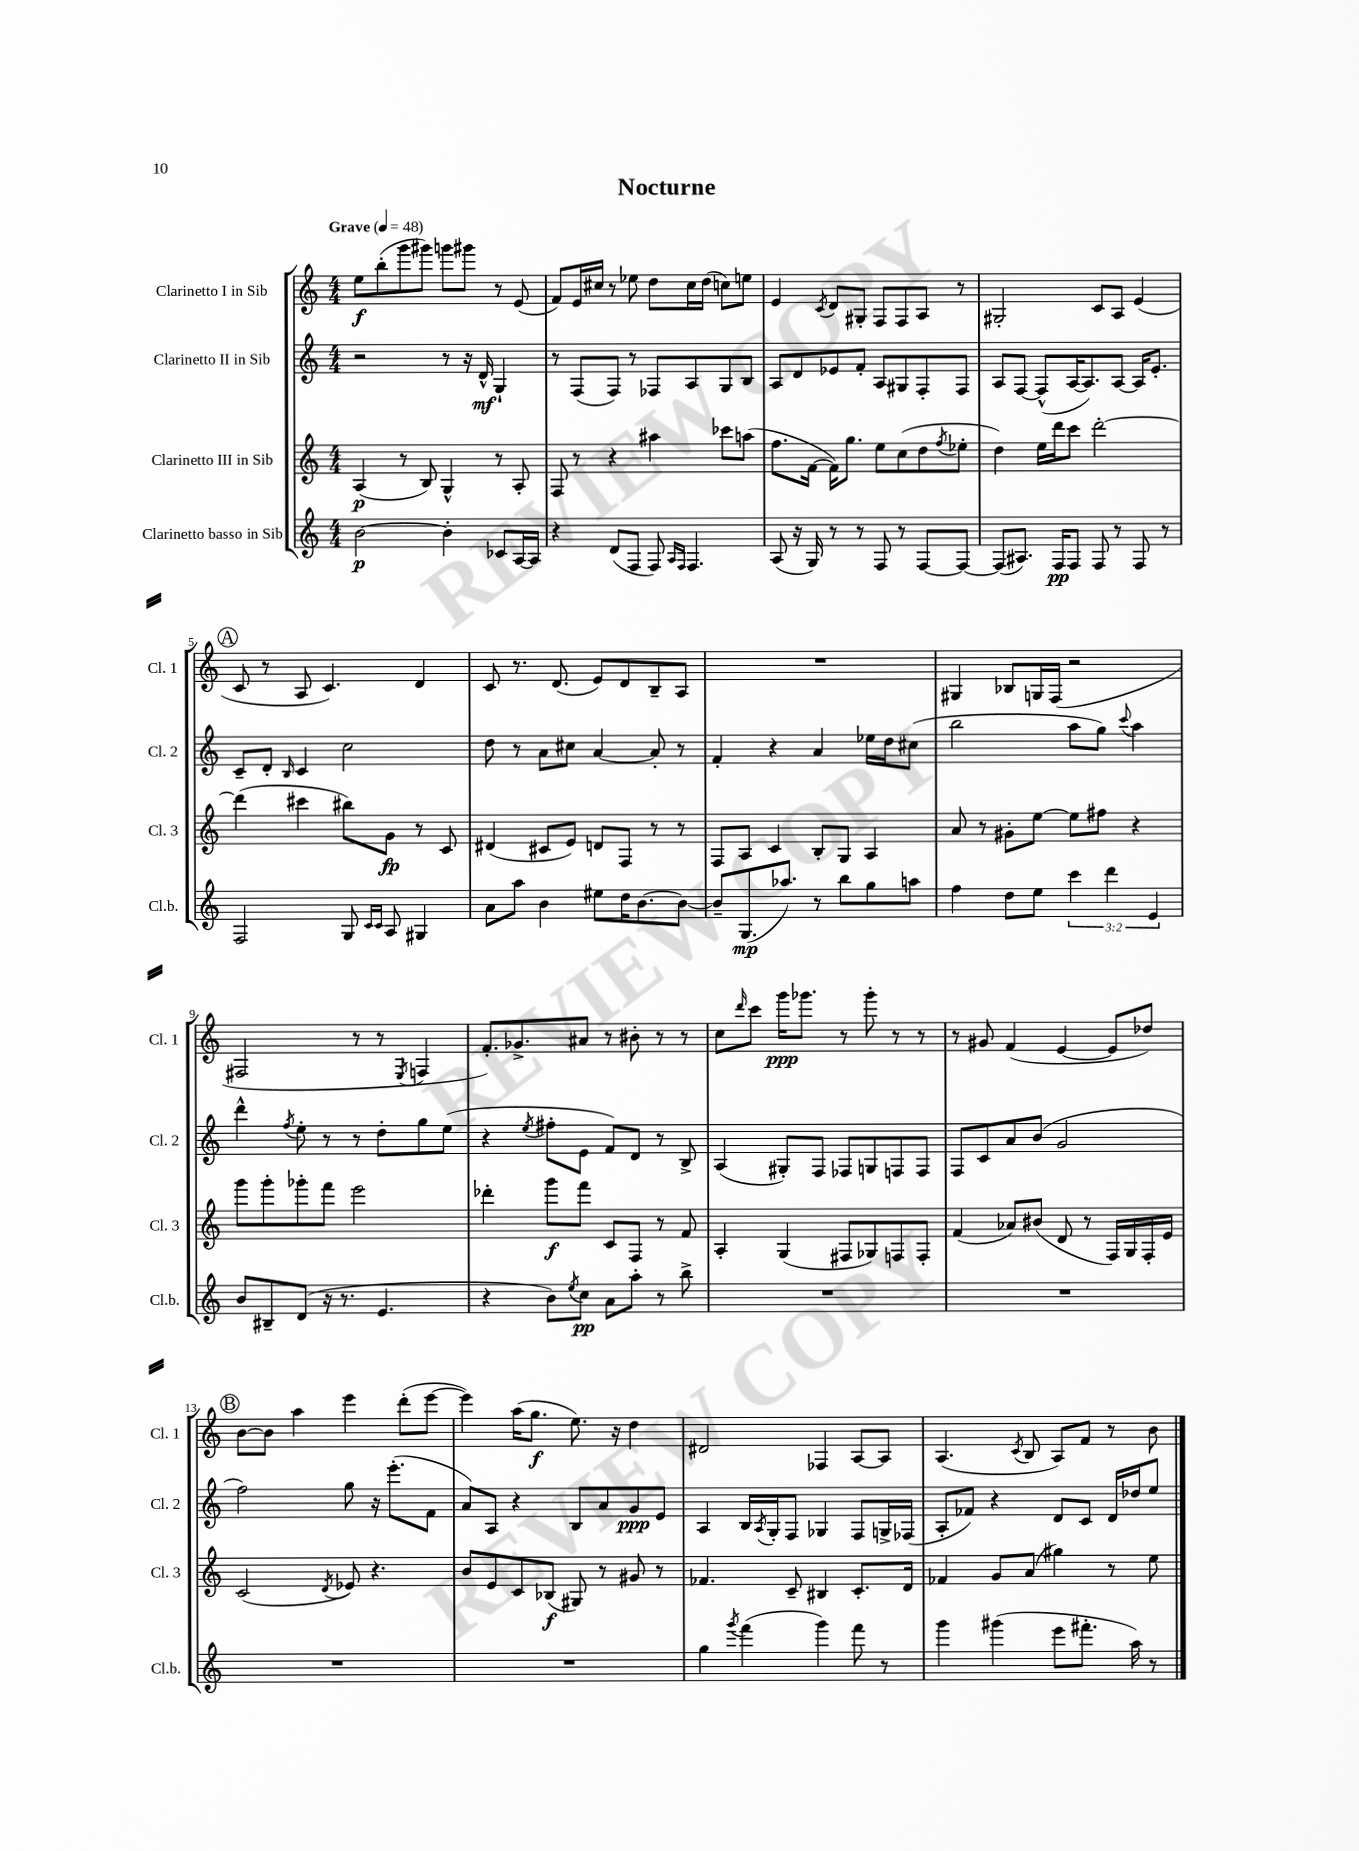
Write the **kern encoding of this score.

**kern	**dynam	**kern	**dynam	**kern	**dynam	**kern	**dynam
*part4	*part4	*part3	*part3	*part2	*part2	*part1	*part1
*staff4	*staff4	*staff3	*staff3	*staff2	*staff2	*staff1	*staff1
*I"Clarinetto basso in Sib	*	*I"Clarinetto III in Sib	*	*I"Clarinetto II in Sib	*	*I"Clarinetto I in Sib	*
*I'Cl.b.	*	*I'Cl. 3	*	*I'Cl. 2	*	*I'Cl. 1	*
*clefG2	*	*clefG2	*	*clefG2	*	*clefG2	*
*k[]	*	*k[]	*	*k[]	*	*k[]	*
*M4/4	*	*M4/4	*	*M4/4	*	*M4/4	*
*MM48	*	*MM48	*	*MM48	*	*MM48	*
=1	=1	=1	=1	=1	=1	=1	=1
!	!	!	!	!	!	!LO:TX:a:B:t=Grave	!
[2b\	p	(4A/	p	2r	.	8ee\L	f
.	.	.	.	.	.	(8bb'\	.
.	.	8r	.	.	.	8ggg\	.
.	.	8B/)	.	.	.	8ggg#X\J)	.
4b'\]	.	4G^^/	.	8r	.	8gggn\L	.
.	.	.	.	16r	.	8ggg#X\J	.
.	.	.	.	16d^^/	mf	.	.
8c-X/L	.	8r	.	4G`/	.	8r	.
[16A/L	.	8A'/	.	.	.	(8e/	.
16A/JJ]	.	.	.	.	.	.	.
=2	=2	=2	=2	=2	=2	=2	=2
4r	.	8F/	.	8r	.	8f/L)	.
.	.	8r	.	(8F/L	.	16e/L	.
.	.	.	.	.	.	16cc#X/JJ	.
(8d/L	.	4r	.	8F/J)	.	8r	.
8F/J	.	.	.	8r	.	8ee-X\	.
8F/)	.	4aa#X\	.	8F-X/L	.	8dd\L	.
16qqA/LL	.	.	.	.	.	.	.
16qqF/JJ	.	.	.	.	.	.	.
4.F/	.	.	.	8A/	.	16cc#\L	.
.	.	.	.	.	.	(16dd\JJ	.
.	.	8ccc-X\L	.	8G/	.	8ccn\L)	.
.	.	(8aan\J	.	8B/J	.	8een\J	.
=3	=3	=3	=3	=3	=3	=3	=3
(8A/	.	8.ff\L	.	8A/L	.	4e/	.
16r	.	.	.	8d/	.	.	.
16G/)	.	[16f\Jk	.	.	.	.	.
.	.	.	.	.	.	8qc/	.
8r	.	16f\KL])	.	8e-X/	.	8d/L	.
.	.	8.gg\J	.	.	.	.	.
8r	.	.	.	8f'/J	.	8G#X'/J	.
8F/	.	8ee\L	.	8A/L	.	8F/L	.
8r	.	(8cc\	.	8G#X/	.	8F/	.
[8F/L	.	8dd\	.	8F'/	.	8A/J	.
.	.	8qff/	.	.	.	.	.
8F/J_	.	8ee-X'\J	.	8F/J	.	8r	.
=4	=4	=4	=4	=4	=4	=4	=4
(8F/L]	.	4dd\)	.	8A/L	.	2G#X'/	.
8.A#X/J)	.	.	.	[8F/J	.	.	.
.	.	16ee\LL	.	(8F^^/L]	.	.	.
16F/KL	pp	16ddd\J	.	.	.	.	.
8F/J	.	8ccc\J	.	[16A/K	.	.	.
.	.	.	.	8.A/])	.	.	.
8F/	.	[2ddd'\	.	.	.	8c/L	.
8r	.	.	.	[8A/J	.	8A/J	.
8F/	.	.	.	16A/KL]	.	(4e/	.
.	.	.	.	8.e'/J	.	.	.
8r	.	.	.	.	.	.	.
!!LO:LB:g=z
!!LO:REH:place=s1:t=A
=5	=5	=5	=5	=5	=5	=5	=5
2F/	.	(4ddd\]	.	8c~/L	.	8c/	.
.	.	.	.	8d'/J	.	8r	.
.	.	.	.	16qqB/	.	.	.
.	.	4ccc#X\	.	4c/	.	8A/	.
.	.	.	.	.	.	4.c/)	.
8G/	.	8bb#X\L)	.	2cc\	.	.	.
16qqc/LL	.	.	.	.	.	.	.
16qqc/JJ	.	.	.	.	.	.	.
8A/	.	8g\J	fp	.	.	.	.
4G#X/	.	8r	.	.	.	4d/	.
.	.	8c/	.	.	.	.	.
=6	=6	=6	=6	=6	=6	=6	=6
8a\L	.	(4d#X/	.	8dd\	.	8c/	.
8aa\J	.	.	.	8r	.	8.r	.
4b\	.	8c#X/L	.	8a\L	.	.	.
.	.	.	.	.	.	(8.d/	.
.	.	8e/J)	.	8cc#X\J	.	.	.
8ee#X\L	.	8dn/L	.	[4a/	.	8e/L)	.
16dd\K	.	8F/J	.	.	.	8d/	.
[8.b\	.	.	.	.	.	.	.
.	.	8r	.	8a'/]	.	8B~/	.
8b\J_	.	8r	.	8r	.	8A/J	.
=7	=7	=7	=7	=7	=7	=7	=7
8b~/L]	.	8F/L	.	4f'/	.	1r	.
(8.G/	mp	8A/J	.	.	.	.	.
.	.	4c/	.	4r	.	.	.
8.aa-X/J)	.	.	.	.	.	.	.
8r	.	8B'/L	.	4a/	.	.	.
8bb\L	.	8G/J	.	.	.	.	.
8gg\	.	4A/	.	16ee-X\LL	.	.	.
.	.	.	.	16dd\J	.	.	.
8aan\J	.	.	.	(8cc#X\J	.	.	.
=8	=8	=8	=8	=8	=8	=8	=8
4ff\	.	8a/	.	2bb\	.	4G#X/	.
.	.	8r	.	.	.	.	.
8dd\L	.	8g#X'\L	.	.	.	8B-X/L	.
8ee\J	.	[8ee\J	.	.	.	16Gn/L	.
.	.	.	.	.	.	(16F/JJ	.
6ccc\	.	8ee\L]	.	8aa\L	.	2r	.
.	.	8ff#X\J	.	8gg\J)	.	.	.
6ddd\	.	.	.	.	.	.	.
.	.	.	.	8qqccc/	.	.	.
.	.	4r	.	4aa\	.	.	.
6e/	.	.	.	.	.	.	.
!!LO:LB:g=z
=9	=9	=9	=9	=9	=9	=9	=9
8b/L	.	8ggg\L	.	4ddd^^\	.	2F#X/	.
8B#X~/	.	8ggg'\	.	.	.	.	.
.	.	.	.	8qff/	.	.	.
(8d/J	.	8ggg-X'\	.	8ee'\	.	.	.
16r	.	8fff\J	.	8r	.	.	.
8.r	.	.	.	.	.	.	.
.	.	2eee\	.	8r	.	8r	.
4.e/	.	.	.	8dd'\L	.	8r	.
.	.	.	.	.	.	8qE/	.
.	.	.	.	8gg\	.	4Fn/	.
.	.	.	.	(8ee\J	.	.	.
=10	=10	=10	=10	=10	=10	=10	=10
4r	.	4ddd-X'\	.	4r	.	8.f'/L)	.
.	.	.	.	.	.	8.g-X^/	.
.	.	.	.	8qee/	.	.	.
8b\L)	.	8ggg\L	f	8ff#X'\L	.	.	.
8qee/	.	.	.	.	.	.	.
8cc\J	pp	8fff\J	.	8e\J	.	8a#X/J	.
8a\L	.	8c/L	.	8f/L)	.	8r	.
8aa'\J	.	8F/J	.	8d/J	.	8b#X'\	.
8r	.	8r	.	8r	.	8r	.
8bb^\	.	8f/	.	8B^/	.	8r	.
=11	=11	=11	=11	=11	=11	=11	=11
1r	.	4A'/	.	(4A/	.	8cc\L	.
.	.	.	.	.	.	16qqddd/	.
.	.	.	.	.	.	8ccc\J	.
.	.	(4G/	.	8G#X'/L)	.	16ggg\KL	ppp
.	.	.	.	.	.	8.ggg-X\J	.
.	.	.	.	8F/J	.	.	.
.	.	8F#X/L	.	8F-X/L	.	8r	.
.	.	8G-X/)	.	8Gn/	.	8ggg-'\	.
.	.	8Fn/	.	8Fn/	.	8r	.
.	.	8F'/J	.	8F/J	.	8r	.
=12	=12	=12	=12	=12	=12	=12	=12
1r	.	(4f/	.	8F/L	.	8r	.
.	.	.	.	8c/	.	8g#X/	.
.	.	8a-X/L)	.	8a/	.	(4f/	.
.	.	(8b#X/J	.	(8b/J	.	.	.
.	.	8d/	.	2g/	.	[4e/	.
.	.	8r	.	.	.	.	.
.	.	16F/LL)	.	.	.	8e/L]	.
.	.	16G/	.	.	.	.	.
.	.	16F'/	.	.	.	8dd-X/J)	.
.	.	16e/JJ	.	.	.	.	.
!!LO:LB:g=z
!!LO:REH:place=s1:t=B
=13	=13	=13	=13	=13	=13	=13	=13
1r	.	(2c/	.	2ff\)	.	[8b\L	.
.	.	.	.	.	.	8b\J]	.
.	.	.	.	.	.	4aa\	.
.	.	8qd/	.	.	.	.	.
.	.	8e-X/)	.	8gg\	.	4eee\	.
.	.	4.r	.	16r	.	.	.
.	.	.	.	(8.eee'\L	.	.	.
.	.	.	.	.	.	(8ddd'\L	.
.	.	.	.	8f\J	.	[8eee\J	.
=14	=14	=14	=14	=14	=14	=14	=14
1r	.	8b/L	.	8a/L)	.	4eee\])	.
.	.	8e/	.	8A/J	.	.	.
.	.	8c/	.	4r	.	(16aa\KL	.
.	.	.	.	.	.	8.gg\J	f
.	.	(8B-X/J	f	.	.	.	.
.	.	8G#X/)	.	8B/L	.	8.ee\)	.
.	.	8r	.	8a/	.	.	.
.	.	.	.	.	.	16r	.
.	.	8g#X/	.	8g/	ppp	4dd\	.
.	.	8r	.	8e/J	.	.	.
=15	=15	=15	=15	=15	=15	=15	=15
4gg\	.	4.f-X/	.	4A/	.	2d#X/	.
8qggg/	.	.	.	.	.	.	.
(4fff\	.	.	.	16B/LL	.	.	.
.	.	.	.	8qA/	.	.	.
.	.	.	.	16G'/J	.	.	.
.	.	8c~/	.	8F/J	.	.	.
4ggg\)	.	4B#X/	.	4G-X/	.	4F-X/	.
8fff\	.	8.c'/L	.	8F/L	.	[8A/L	.
8r	.	.	.	16Gn^/L	.	8A/J]	.
.	.	16d/Jk	.	(16F-X/JJ	.	.	.
=16	=16	=16	=16	=16	=16	=16	=16
4ggg\	.	4f-X/	.	8A'/L	.	(4.A/	.
.	.	.	.	8f-X/J)	.	.	.
(4ggg#X\	.	8g/L	.	4r	.	.	.
.	.	.	.	.	.	8qc/	.
.	.	(8a/J	.	.	.	8B/	.
8eee\L	.	4gg#X\)	.	8d/L	.	8A/L)	.
8.fff#X'\J	.	.	.	8c/J	.	8f/J	.
.	.	8r	.	16d/LL	.	8r	.
16aa\)	.	.	.	16dd-X/J	.	.	.
8r	.	8ee\	.	8ee/J	.	8b\	.
==	==	==	==	==	==	==	==
*-	*-	*-	*-	*-	*-	*-	*-
